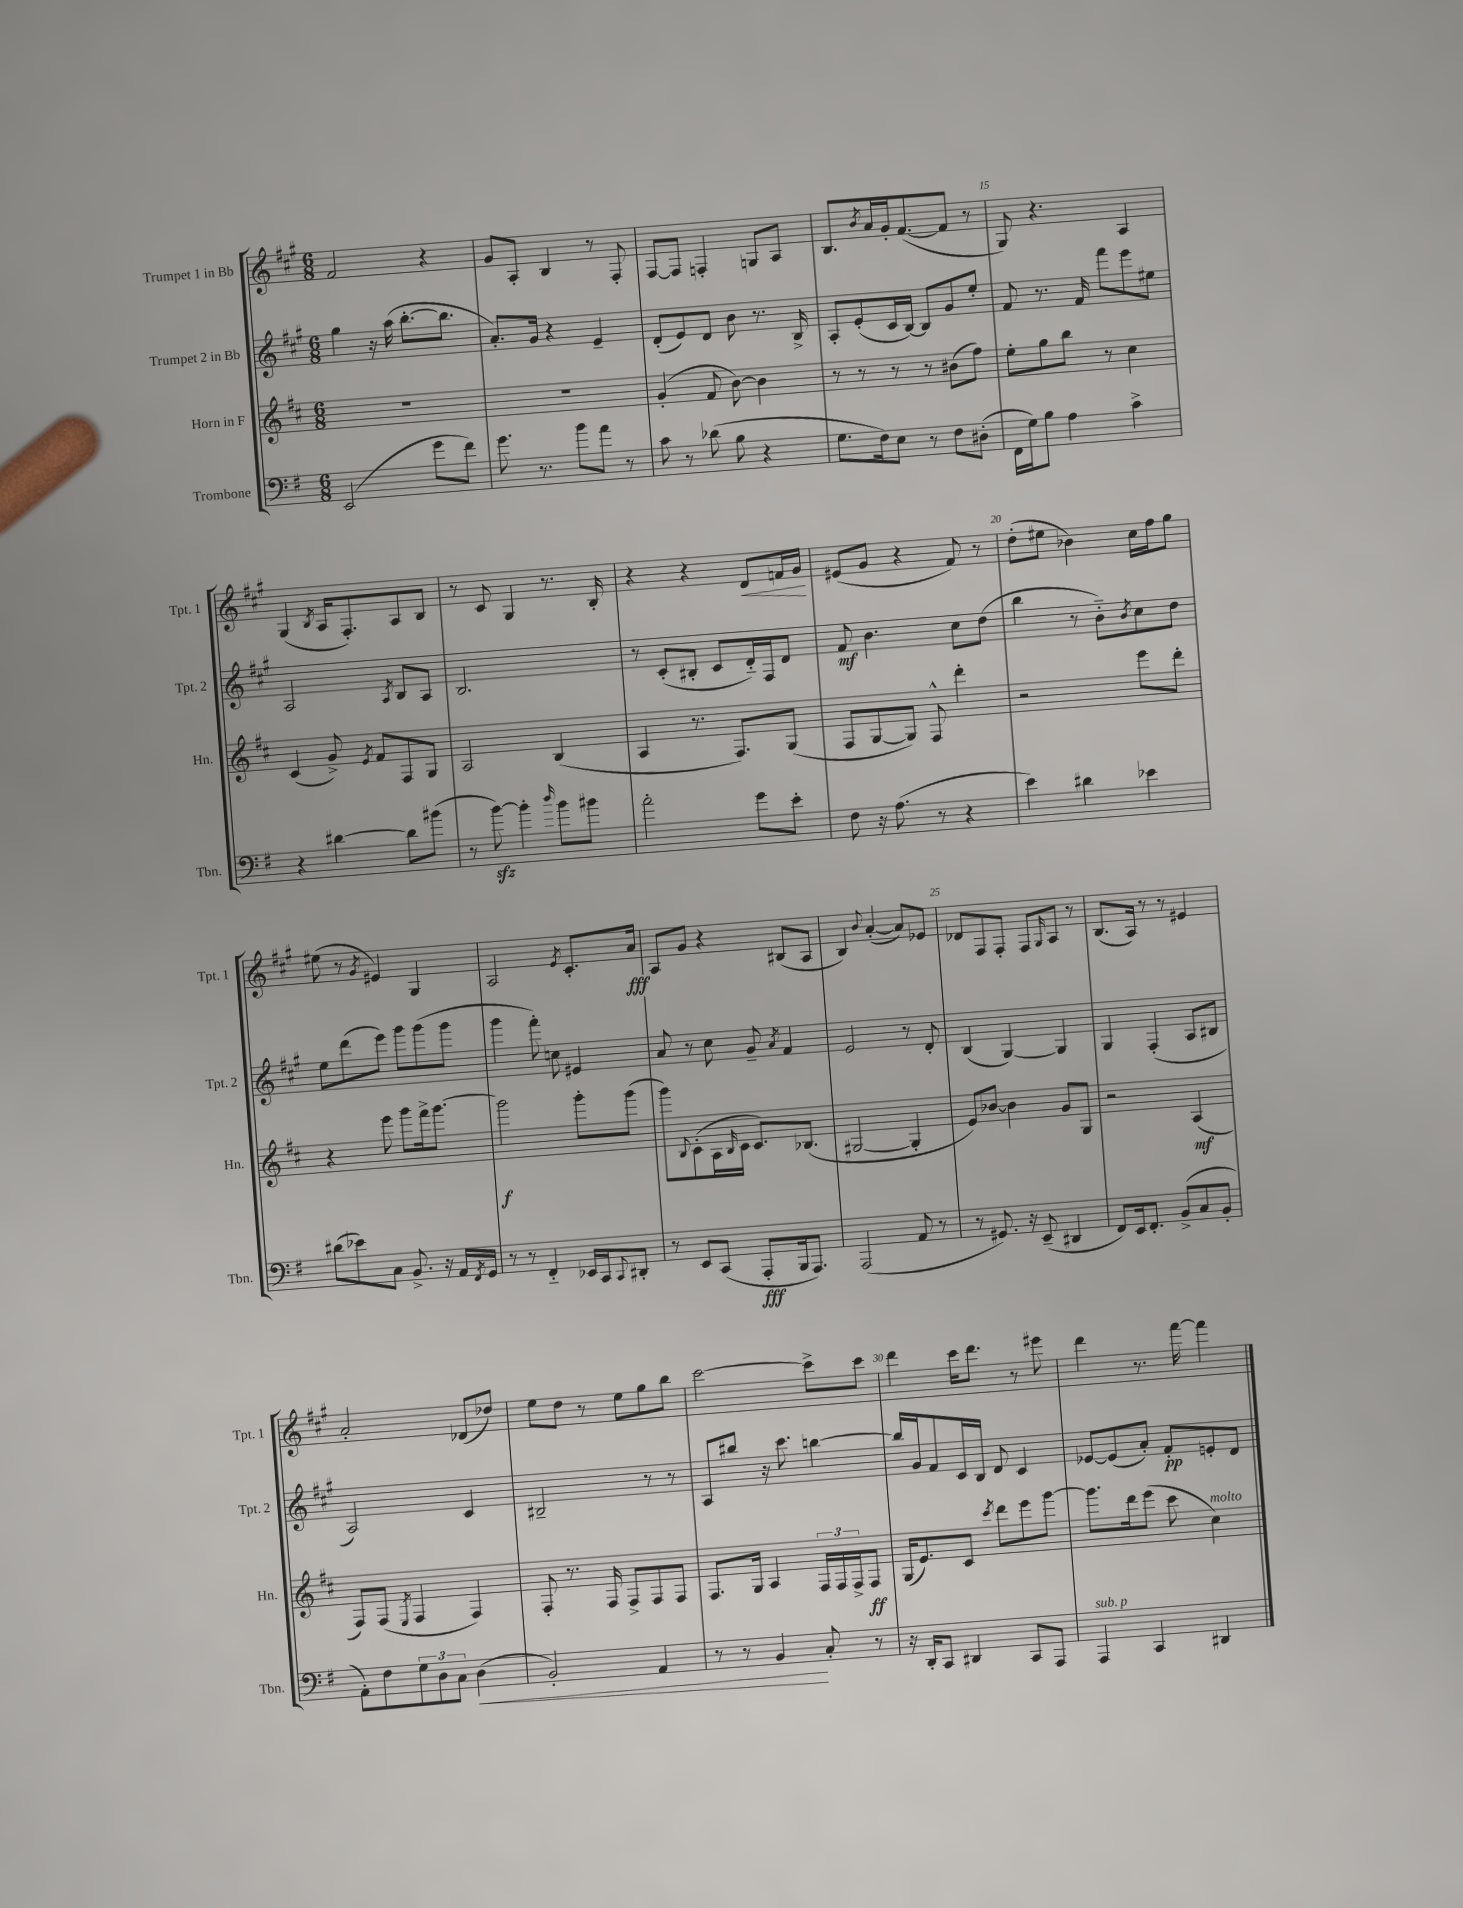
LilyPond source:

<<
\new StaffGroup <<
\new Staff = "s0" \with { instrumentName = "Trumpet 1 in Bb" shortInstrumentName = "Tpt. 1" } {
    \clef treble \key a \major \numericTimeSignature \time 6/8
    fis'2 r4 |
    gis'8 a8-. b4 r8 fis8-. |
    fis8~ fis8 f4-. g8 a8 |
    b8. \acciaccatura { b'8 } a'16 gis'16-. fis'8.~( fis'8 r8 |
    gis8) r4. a4 |
    gis4( \acciaccatura { b8 } a16 fis8.-.) a8 b8 |
    r8 cis'8 gis4 r8. b16-. |
    r4 r4 d'8\< f'16 gis'16\! |
    eis'8( gis'8 r4 fis'8) r8 |
    d''8-.( eis''8 bes'4) cis''16 fis''16 gis''8 |
    eis''8( r8 \acciaccatura { gis'8 } eis'4) gis4 |
    a2 \acciaccatura { e'8 } cis'8.-. a'16\fff |
    a8 gis'8 r4 bis8( a8 |
    b4) \appoggiatura { b'8 } a'4~-.( a'8) ees'8 |
    des'8 fis8 fis8-. fis8 \grace { gis16 } a8 r8 |
    b8.( a16) r8 r8 eis'4 |
    a'2-. des'8( des''8) |
    e''8 d''8 r8 e''8 gis''8 b''8 |
    cis'''2~ cis'''8-> cis'''8 |
    d'''4 cis'''16 d'''8. r8 eis'''8 |
    d'''4 r8. fis'''16~ fis'''4 \bar "|." |
}
\new Staff = "s1" \with { instrumentName = "Trumpet 2 in Bb" shortInstrumentName = "Tpt. 2" } {
    \clef treble \key a \major \numericTimeSignature \time 6/8
    gis''4 r16 a''16( b''8.~-. b''8. |
    a'8.-.) gis'16 r4 e'4-- |
    d'8-.( e'8) d'8 b'8 r8. b16-> |
    a8-. e'8-.( cis'16 b16~) b8 gis'8 e''8-. |
    fis'8 r8. fis'16 fis'''8 e'''8 eis''8 |
    a2 \acciaccatura { a8 } b8 a8 |
    b2. |
    r8 cis'8-.( bis8-. cis'8 d'16-_) fis16 d'8 |
    fis'8\mf b'4. cis''8 d''8( |
    b''4 r8 b'8-_) \acciaccatura { b'8 } cis''8 d''8 |
    e''8 d'''8( e'''8) gis'''8 gis'''8( gis'''8 |
    gis'''4 fis'''8-.) c''8 eis'4 |
    a'8 r8 cis''8 gis'8-- \acciaccatura { a'8 } fis'4 |
    e'2 r8 d'8-. |
    b4( gis4~) gis4 |
    gis4 fis4-.( a8 bis8 |
    a2) cis'4 |
    bis2-- r8 r8 |
    a8 bis''8 r16 cis'''8. b''4~ |
    b''16 gis'16 fis'8 cis'16 b16 d'8 cis'4 |
    ees'8~ ees'8( a'8-.) fis'8-.\pp e'8-. d'8 \bar "|." |
}
\new Staff = "s2" \with { instrumentName = "Horn in F" shortInstrumentName = "Hn." } {
    \clef treble \key d \major \numericTimeSignature \time 6/8
    R2. |
    R2. |
    g'4-.( fis'8 b'8~) b'4 |
    r8 r8 r8 r8 bis'8( fis''8) |
    e''8-. g''8 b''8 r8 cis''4 |
    cis'4( g'8->) \acciaccatura { e'8 } fis'8 fis8 g8 |
    a2 b4( |
    a4 r8. fis8.) g8( |
    fis8 g8~ g8) fis8-^ d'''4-. |
    r2 e'''8 d'''8-. |
    r4 e'''8 g'''8 fis'''16-> g'''8.~ |
    g'''2\f g'''8-. g'''8( |
    g'''8) \appoggiatura { b8 } cis'8-.( a16 \grace { b16 } cis'16 cis'8.) bes8.( |
    gis2~ gis4-. |
    e'8) bes'8~ bes'4 g'8 g8 |
    r2 a4\mf( |
    fis8) fis8( \acciaccatura { e8 } fis4 fis4) |
    fis8-. r8. fis16 fis8-> fis8 fis8 |
    fis8. g16 a4 \tuplet 3/2 { fis16 fis16 fis16-> } fis8\ff |
    g16( e'8.) cis'8 \acciaccatura { cis'''8 } d'''8 e'''8 g'''8~ |
    g'''8. d'''16 e'''8( cis'''8 cis''4^\markup { \italic "molto" }) \bar "|." |
}
\new Staff = "s3" \with { instrumentName = "Trombone" shortInstrumentName = "Tbn." } {
    \clef bass \key g \major \numericTimeSignature \time 6/8
    e,2( g'8 fis'8) |
    g'8. r8. b'8 a'8 r8 |
    c'8 r8 des'8( b8 r4 |
    g8. fis16) e8 r8 fis8 dis8-.( |
    fis,16 g16) b8 a4 c'4-> |
    r4 dis'4~ dis'8 bis'8( |
    r8 b'8~\sfz) b'4-. \grace { d''16 } b'8 bis'8 |
    a'2-. g'8 e'8-. |
    fis8 r16 a8.( r8 r4 |
    e'4) dis'4 ees'4 |
    dis'8( ees'8) c8 b,8.-> r16 a,16 \acciaccatura { fis,8 } g,16 |
    r8 r8 fis,4-_ ees,16 c,16 \appoggiatura { c,8 } dis,8-. |
    r8 e,8 c,8( a,,8-.\fff b,,16 a,,8.) |
    a,,2( a,8 r8 |
    r8 gis,8.) r16 e,8--( dis,4 |
    fis,8) e,16 fis,8.-. b,8->( c8 b,8-. |
    a,8-.) fis8 \tuplet 3/2 { g8 d8 c8 } d4\<( |
    b,2-.) a,4 |
    r8 r8 b,4\! c8-. r8 |
    r16 d,16-. c,8 dis,4 c,8 a,,8 |
    a,,4^\markup { \italic "sub. p" } c,4 dis,4 \bar "|." |
}
>>
>>
\layout { \context { \Score currentBarNumber = #11 \override BarNumber.break-visibility = ##(#f #t #t) barNumberVisibility = #(every-nth-bar-number-visible 5) } }
